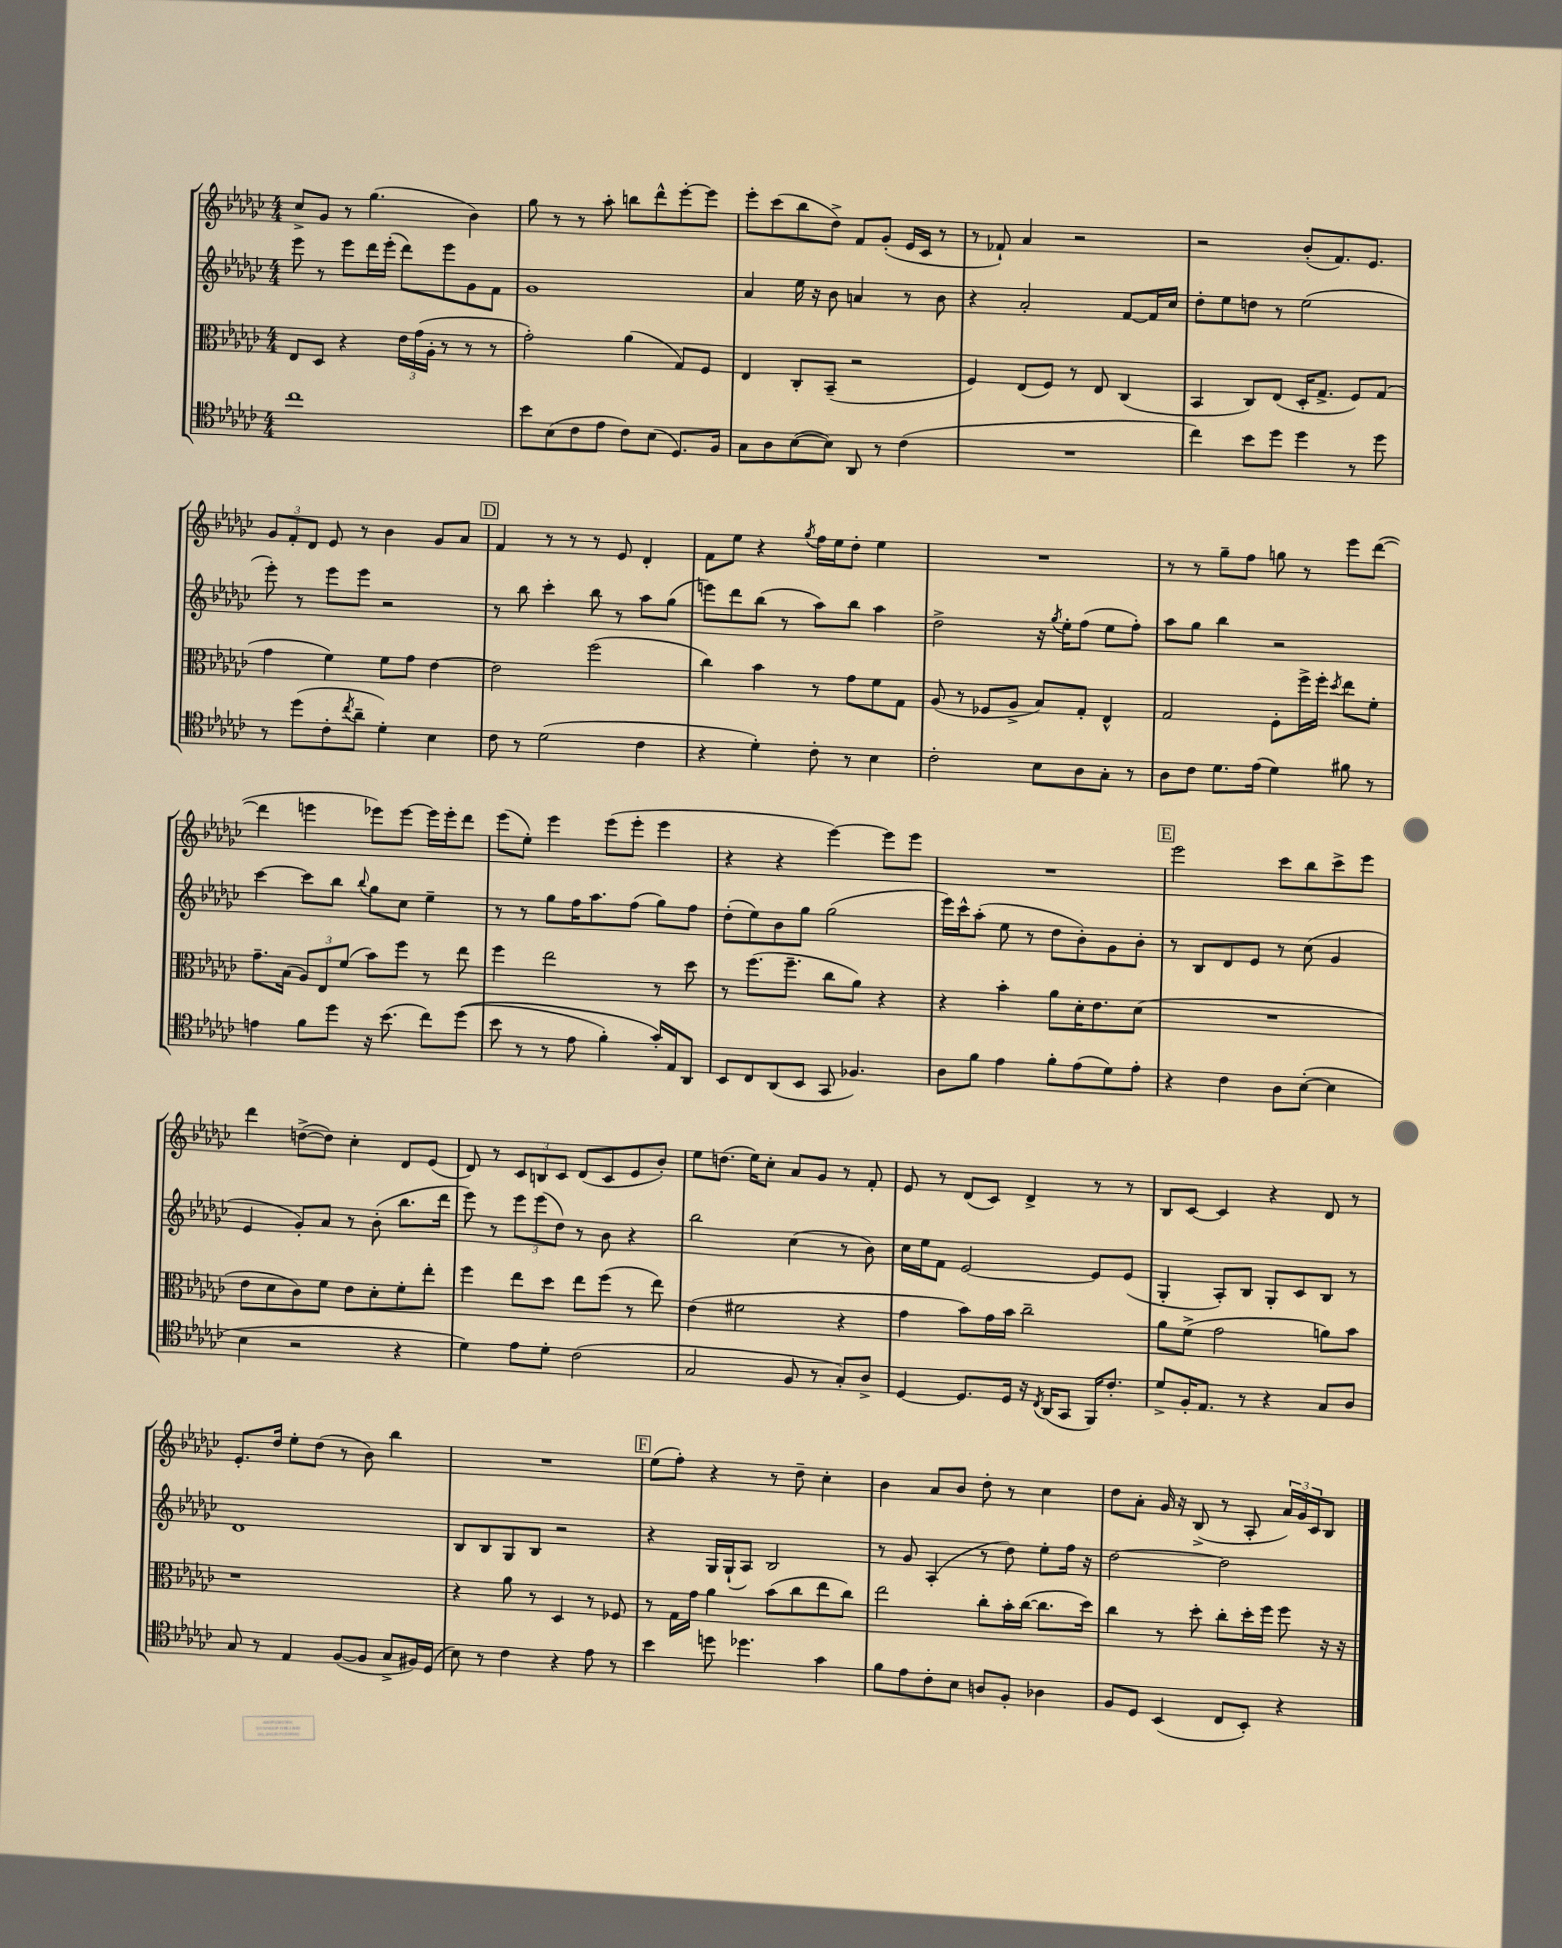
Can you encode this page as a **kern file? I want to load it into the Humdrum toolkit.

**kern	**kern	**kern	**kern
*staff4	*staff3	*staff2	*staff1
*clefC4	*clefC3	*clefG2	*clefG2
*k[b-e-a-d-g-c-]	*k[b-e-a-d-g-c-]	*k[b-e-a-d-g-c-]	*k[b-e-a-d-g-c-]
*M4/4	*M4/4	*M4/4	*M4/4
1cc-	8E-	8eee-	8cc-^
.	8D-	8r	8g-
.	4r	8eee-	8r
.	.	16ddd-	(4.gg-
.	.	(16eee-'	.
.	24e-	8ddd-)	.
.	(24g-	.	.
.	24A-'	.	.
.	8r	8eee-	.
.	8r	8g-	4b-)
.	8r	8f	.
=	=	=	=
8b-	2g-')	1g-	8gg-
(8B-	.	.	8r
8c-	.	.	8r
8e-	.	.	8aa-'
8c-)	(4a-	.	8bb
(8B-	.	.	8ddd-^^
8.D-)	8G-)	.	[8eee-'
.	8F	.	8eee-]
16F	.	.	.
=	=	=	=
8G-	4E-	4a-	8eee-'
8A-	.	.	(8ccc-
([8B-	8C-'	16ee-	8bb-
.	.	16r	.
8B-])	(8BB-~	8b-	8dd-^)
8AA-	2r	4a	8f
8r	.	.	(8g-'
(4c-	.	8r	16e-
.	.	.	16c-
.	.	8b-	8r
=	=	=	=
1r	4F)	4r	8r
.	.	.	8f-`)
.	(8E-	2a-'	4a-
.	8F)	.	.
.	8r	.	2r
.	8E-	.	.
.	(4C-	[8f	.
.	.	16f]	.
.	.	16cc-	.
=	=	=	=
4cc-)	4BB-	8dd-'	2r
.	.	8ee-	.
8b-	8C-)	8dd	.
8dd-	(8E-	8r	.
4dd-	16D-'	(2ee-	(8b-'
.	8.G-^	.	.
.	.	.	8.f)
8r	8F)	.	.
.	.	.	8.e-
8dd-	(8G-	.	.
=	=	=	=
8r	4g-	8eee-')	12g-
.	.	.	12f'
(8dd-	.	8r	.
.	.	.	12d-
8c-'	4f)	8eee-	8e-
8qcc-	.	.	.
8a-~	.	8eee-	8r
4d-')	8f	2r	4b-
.	8g-	.	.
4B-	[4e-	.	8g-
.	.	.	8a-
=	=	=	=
8c-	2e-]	8r	4f
8r	.	8bb-	.
(2d-	.	4ccc-'	8r
.	.	.	8r
.	(2ff	8bb-	8r
.	.	8r	8e-
4c-	.	8aa-	4d-'
.	.	(8gg-	.
=	=	=	=
4r	4cc-)	8eee)	8f
.	.	8ddd-	8ee-
4d-')	4b-	(8bb-	4r
.	.	8r	.
.	.	.	8qgg-
8c-'	8r	8aa-)	16ff
.	.	.	16ee-
8r	8g-	8bb-	8dd-'
4B-	8f	4aa-	4ee-
.	8G-	.	.
=	=	=	=
2c-'	(8A-	2dd-^	1r
.	8r	.	.
.	8F-	.	.
.	8A-^	.	.
8B-	8B-)	16r	.
.	.	8qgg-	.
.	.	16ee-'	.
8A-	8G-'	(8ff	.
8G-'	4E-^^	8ee-	.
8r	.	8ff')	.
=	=	=	=
8A-	2G-	8aa-	8r
8c-	.	8gg-	8r
8.d-	.	4bb-	8gg-~
.	.	.	8ff
(16e-	.	.	.
4d-)	8F'	2r	8gg
.	16ff^	.	8r
.	16ff'	.	.
.	8qdd-	.	.
8f#	8ee-	.	8eee-
8r	8f'	.	([8ddd-
=	=	=	=
4e	8.g-~	[4ccc-	4ddd-]
.	(16B-	.	.
8f	12A-)	8ccc-]	4eee
.	12E-	.	.
8dd-	.	8bb-	.
.	(12f	.	.
.	.	8qqbb-	.
16r	8b-)	8gg-	8eee-)
(8.b-	.	.	.
.	8ff	8cc-	[8eee-
8cc-)	8r	4ee-~	16eee-]
.	.	.	16eee-'
&((8dd-	8ee-	.	8ddd-
=	=	=	=
8b-	4ff	8r	(8eee-
8r	.	8r	8ee-')
8r	2ee-	8gg-	4eee-
8e-	.	16ff	.
.	.	8.aa-	.
4f')	.	.	(8eee-
.	.	(8ff	8eee-'
16g-'&)	8r	8gg-)	4eee-
16E-	.	.	.
8AA-	8dd-	8ff	.
=	=	=	=
8BB-	8r	(8dd-'	4r
8C-	(8.ff	8ee-)	.
(8AA-	.	8b-	4r
.	8.ff~	.	.
8BB-	.	8gg-	.
8GG-	8cc-	(2gg-	[4eee-)
4.F-)	8a-)	.	.
.	4r	.	8eee-]
.	.	.	8eee-
=	=	=	=
8A-	4r	16eee-)	1r
.	.	16ccc-^^	.
8f	.	(8aa-'	.
4e-	4b-'	8ee-	.
.	.	8r	.
8f'	8a-	8dd-	.
(8e-	16d-'	8b-')	.
.	8.e-	.	.
8d-)	.	8g-	.
8e-'	(8d-	8b-'	.
=	=	=	=
4r	1r	8r	2eee-
.	.	8B-	.
4c-	.	8d-	.
.	.	8e-	.
8A-	.	8r	8ccc-
([8B-'	.	(8cc-	8bb-
4B-]	.	4g-	8ccc-^
.	.	.	8eee-
=	=	=	=
4B-	8e-	4e-	4ddd-
.	8d-	.	.
2r	8c-)	8g-')	([8dd^
.	8f	8a-	8dd])
.	8e-	8r	4cc-'
.	8d-'	(8b-'	.
4r	8f'	8.bb-	8d-
.	8ee-'	.	(8e-
.	.	16ddd-	.
=	=	=	=
4d-)	4ff	8eee-)	8d-)
.	.	8r	8r
8e-	8ee-	12eee-	12c-
.	.	(12eee-	12B
8d-'	8dd-	.	.
.	.	12dd-)	12c-
(2c-	8ee-	8r	(8d-
.	(8ff	8b-	8c-
.	8r	4r	8e-
.	8ee-)	.	8b-')
=	=	=	=
2G-	(4e-	2bb-	8ee-
.	.	.	(8.dd
.	2f#	.	.
.	.	.	16ee-)
.	.	.	8cc-'
8F	.	(4cc-	8a-
8r	.	.	8g-
8G-')	4r	8r	8r
8A-^	.	8b-)	8f'
=	=	=	=
[4D-	4g-	16cc-	8e-
.	.	16ee-	.
.	.	8f	8r
8.D-]	8b-)	[2e-	(8d-
.	16g-	.	8c-)
16D-	16b-	.	.
16r	2cc-~	.	4d-^
8qC-	.	.	.
(16AA-	.	.	.
8GG-	.	.	.
16FF)	.	8e-]	8r
8.c-'	.	.	.
.	.	(8e-	8r
=	=	=	=
8d-^	8a-	4G-'	8B-
16F'	(8f^	.	[8c-
8.E-	.	.	.
.	2g-	8A-')	4c-]
8r	.	8B-	.
4r	.	8G-'	4r
.	.	8c-	.
8G-	8a)	8B-	8d-
8A-	8b-	8r	8r
=	=	=	=
8G-	1r	1d-	8.e-'
8r	.	.	.
.	.	.	16dd-
4E-	.	.	8ee-'
.	.	.	(8dd-
([8F	.	.	8r
8F]	.	.	8b-)
8G-^	.	.	4bb-
16F#)	.	.	.
(16D-	.	.	.
=	=	=	=
8B-)	4r	8B-	1r
8r	.	8B-	.
4c-	8a-	8G-	.
.	8r	8B-	.
4r	4D-	2r	.
8e-	8r	.	.
8r	8F-	.	.
=	=	=	=
4b-	8r	4r	(8ee-
.	16G-	.	8ff')
.	16g-	.	.
8dd	4a-	16G-	4r
.	.	(16G-`	.
4.dd-	.	8A-)	.
.	(8b-	2B-	8r
.	8cc-	.	8dd-~
4g-	8ee-	.	4cc-'
.	8cc-)	.	.
=	=	=	=
8f	2ee-	8r	4b-
8e-	.	8g-	.
8c-'	.	(4A-'	8a-
8B-	.	.	8b-
8A	8cc-'	8r	8dd-'
8F'	16b-'	8dd-)	8r
.	([16cc-	.	.
4A-	8.cc-]	8ee-'	4cc-
.	.	16ff	.
.	16dd-)	16r	.
=	=	=	=
8F	4cc-	[2dd-	8dd-
8D-	.	.	8a-'
(4BB-	8r	.	16g-
.	.	.	16r
.	8dd-'	.	(8B-^
8C-	8cc-'	2dd-]	8r
8BB-')	16dd-'	.	8A-'
.	16ff	.	.
4r	8ff	.	24a-)
.	.	.	24g-
.	.	.	24c-
.	16r	.	8B-
.	16r	.	.
==	==	==	==
*-	*-	*-	*-
